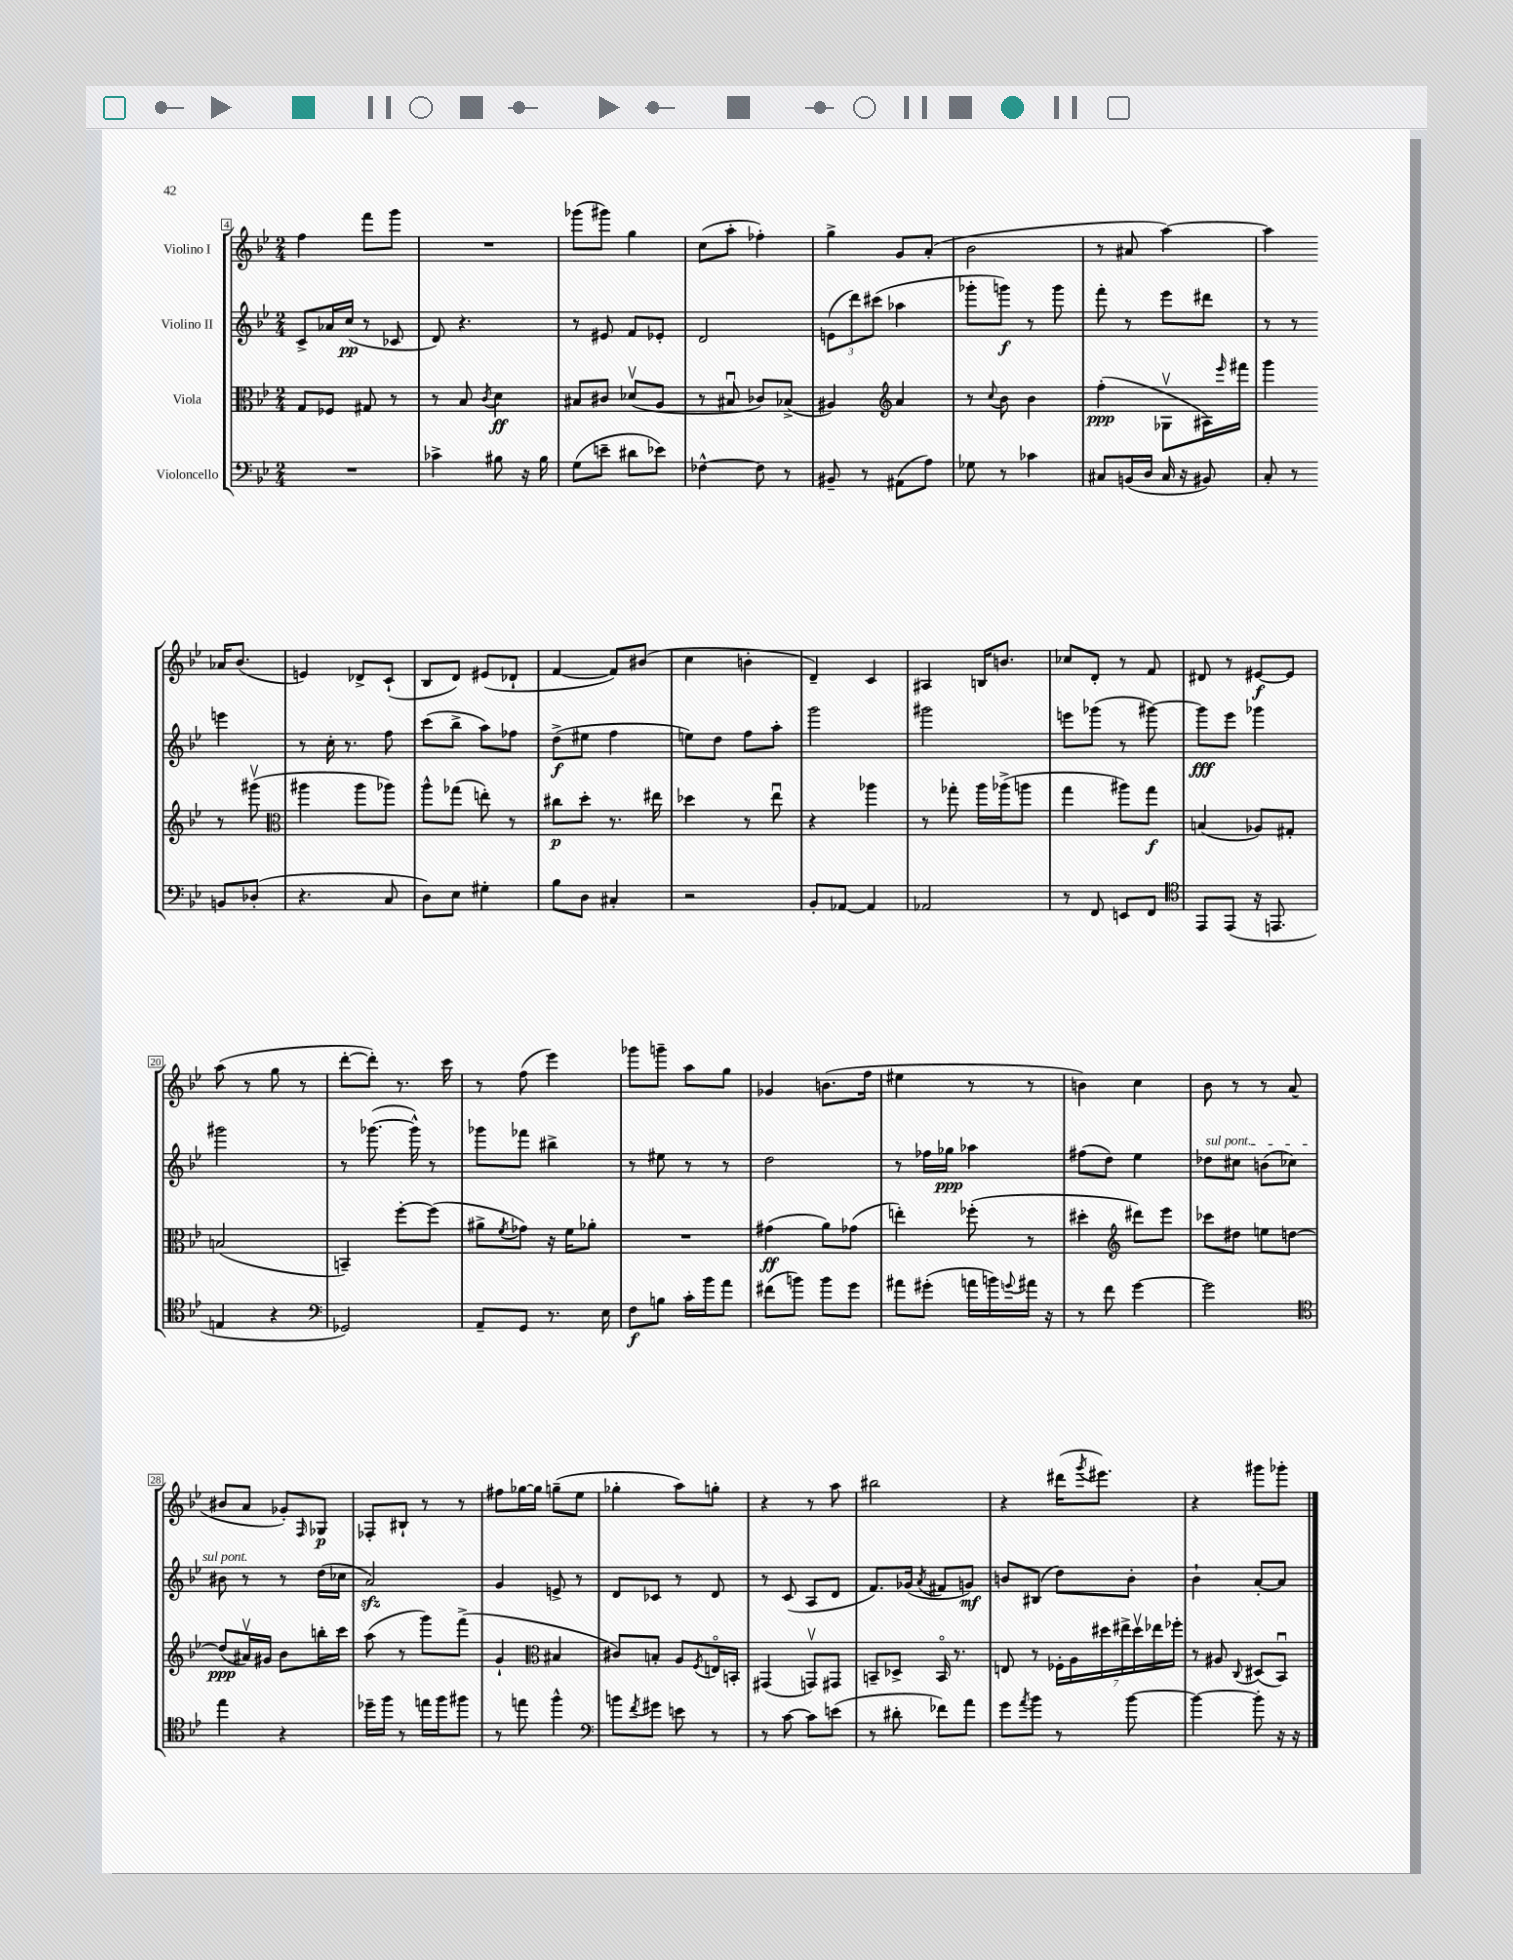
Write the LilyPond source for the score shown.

<<
\new StaffGroup <<
\new Staff = "s0" \with { instrumentName = "Violino I" } {
    \clef treble \key bes \major \numericTimeSignature \time 2/4
    f''4 f'''8 g'''8 |
    R2 |
    ges'''8( gis'''8) g''4 |
    c''8( a''8-. fes''4-.) |
    g''4-> g'8 a'8-.( |
    bes'2 |
    r8 ais'8 a''4~) |
    a''4 aes'16 bes'8.( |
    e'4) des'8-> c'8-!( |
    bes8 d'8) eis'8( des'8-! |
    f'4~ f'8) bis'8( |
    c''4 b'4-. |
    d'4--) c'4 |
    ais4 b16 b'8. |
    ces''8 d'8-. r8 f'8 |
    dis'8 r8 eis'8~\f eis'8 |
    a''8( r8 g''8 r8 |
    d'''8~-. d'''8-.) r8. c'''16 |
    r8 f''8( ees'''4) |
    ges'''8 g'''8-- a''8 g''8 |
    ges'4 b'8.( f''16 |
    eis''4 r8 r8 |
    b'4) c''4 |
    bes'8 r8 r8 a'8( |
    bis'8 a'8 ges'8-.) \grace { f16 } ges8\p |
    fes8-. bis8-! r8 r8 |
    fis''8 ges''16~ ges''16 g''8--( ees''8 |
    ges''4-. a''8) g''8-. |
    r4 r8 a''8 |
    bis''2 |
    r4 dis'''16( \acciaccatura { g'''8 } eis'''8.) |
    r4 gis'''8 ges'''8-. \bar "|." |
}
\new Staff = "s1" \with { instrumentName = "Violino II" } {
    \clef treble \key bes \major \numericTimeSignature \time 2/4
    c'8-> aes'16 c''16\pp( r8 ces'8 |
    d'8) r4. |
    r8 eis'8 f'8 ees'8-. |
    d'2 |
    \tuplet 3/2 { e'8( d'''8) cis'''8( } aes''4 |
    ges'''8-. g'''8\f) r8 g'''8 |
    f'''8-. r8 ees'''8 dis'''8 |
    r8 r8 e'''4 |
    r8 c''16-. r8. f''8 |
    c'''8( bes''8-> a''8) fes''8 |
    d''8->\f( eis''8 f''4 |
    e''8) d''8 f''8 a''8-. |
    g'''2 |
    gis'''2 |
    e'''8 ges'''8( r8 gis'''8~) |
    gis'''8\fff ees'''8 ges'''4 |
    gis'''2 |
    r8 ges'''8.~( ges'''16-^) r8 |
    ges'''8 fes'''8 bis''4-> |
    r8 eis''8 r8 r8 |
    d''2 |
    r8 fes''16 ges''16\ppp aes''4 |
    fis''8( d''8) ees''4 |
    \once \override TextSpanner.bound-details.left.text = \markup { \italic "sul pont." } des''8\startTextSpan cis''8 b'8( ces''8) |
    bis'8\stopTextSpan r8 r8 d''16( ces''16 |
    a'2\sfz) |
    g'4 e'8-> r8 |
    d'8 ces'8 r8 d'8 |
    r8 c'8( a8 d'8 |
    f'8.) ges'16( \acciaccatura { a'8 } fis'8 g'8\mf) |
    b'8 bis8( d''8) b'8-. |
    bes'4-! a'8~-. a'8 \bar "|." |
}
\new Staff = "s2" \with { instrumentName = "Viola" } {
    \clef alto \key bes \major \numericTimeSignature \time 2/4
    g8 fes8 gis8 r8 |
    r8 bes8 \acciaccatura { c'8 } d'4\ff |
    bis8 cis'8 des'8\upbow( a8 |
    r8 bis8\downbow ces'8) bes8->( |
    ais4) \clef treble a'4 |
    r8 \appoggiatura { c''8 } bes'8 bes'4 |
    f''4-.\ppp( ges8\upbow ais16) \grace { ees'''16 } fis'''16 |
    g'''4 r8 gis'''8\upbow( |
    \clef alto ais''4 ais''8 aes''8) |
    a''8-^ ges''8( e''8-.) r8 |
    cis''8\p d''8-. r8. eis''16 |
    des''4 r8 ees''8\downbow |
    r4 aes''4 |
    r8 ges''8-. a''16 aes''16->( a''8 |
    g''4 ais''8) g''8\f |
    b4( aes8) gis8-. |
    b2( |
    b,4--) f''8~-. f''8( |
    ais'8-> \acciaccatura { f'8 } ges'8) r16 f'16 aes'8-. |
    R2 |
    gis'4\ff( a'8) ges'8( |
    e''4-.) fes''8-.( r8 |
    dis''4-. \clef treble dis'''8) ees'''8 |
    ces'''8 dis''8 e''8 d''8~ |
    d''8\ppp( ais'16\upbow) gis'16 bes'8 b''16-. c'''16 |
    a''8( r8 g'''8) f'''8->( |
    g'4-! \clef alto bis4 |
    cis'8) b8-. a8 \acciaccatura { f8 } e16\flageolet b,16-. |
    gis,4( g,8\upbow) gis,8 |
    b,8-- des8-> b,16\flageolet r8. |
    e8 r8 \tuplet 7/4 { fes16-. a16 dis''16 eis''16-> dis''16\upbow ees''16 fes''16-. } |
    r8 ais8 \appoggiatura { c8 } dis8( bes,8\downbow) \bar "|." |
}
\new Staff = "s3" \with { instrumentName = "Violoncello" } {
    \clef bass \key bes \major \numericTimeSignature \time 2/4
    R2 |
    ces'4-> bis8 r16 bis16 |
    g8( e'8-- dis'8 ees'8) |
    fes4~-^ fes8 r8 |
    bis,8-- r8 ais,8( a8) |
    ges8 r8 ces'4 |
    cis8 b,16( d16 cis16 r16 bis,8) |
    c8-. r8 b,8 des8-.( |
    r4. c8 |
    d8) ees8 gis4-. |
    bes8 d8 cis4-. |
    r2 |
    bes,8-. aes,8~ aes,4 |
    aes,2 |
    r8 f,8 e,8 f,8 |
    \clef tenor ees,8 ees,8( r16 e,8. |
    e4 r4 |
    \clef bass ges,2) |
    a,8-- g,8 r8. ees16 |
    f8\f b8 c'16-. bes'16 a'8 |
    fis'8( b'8) b'8 g'8 |
    ais'8 gis'8-.( a'16 b'16) \appoggiatura { g'8 } ais'16 r16 |
    r8 f'8 g'4~ |
    g'2 |
    \clef tenor ees''4 r4 |
    des''16-- f''16 r8 e''16 f''16 fis''8 |
    r8 e''8 f''4-^ |
    \clef bass b'8 \acciaccatura { f'8 } gis'8 e'8 r8 |
    r8 c'8~ c'8 e'8( |
    r8 dis'8-. fes'8) a'8 |
    g'8 \acciaccatura { a'8 } bes'8 r8 bes'8~ |
    bes'4~ bes'8-. r16 r16 \bar "|." |
}
>>
>>
\layout { \context { \Score currentBarNumber = #4 \override BarNumber.stencil = #(make-stencil-boxer 0.1 0.3 ly:text-interface::print) } }
